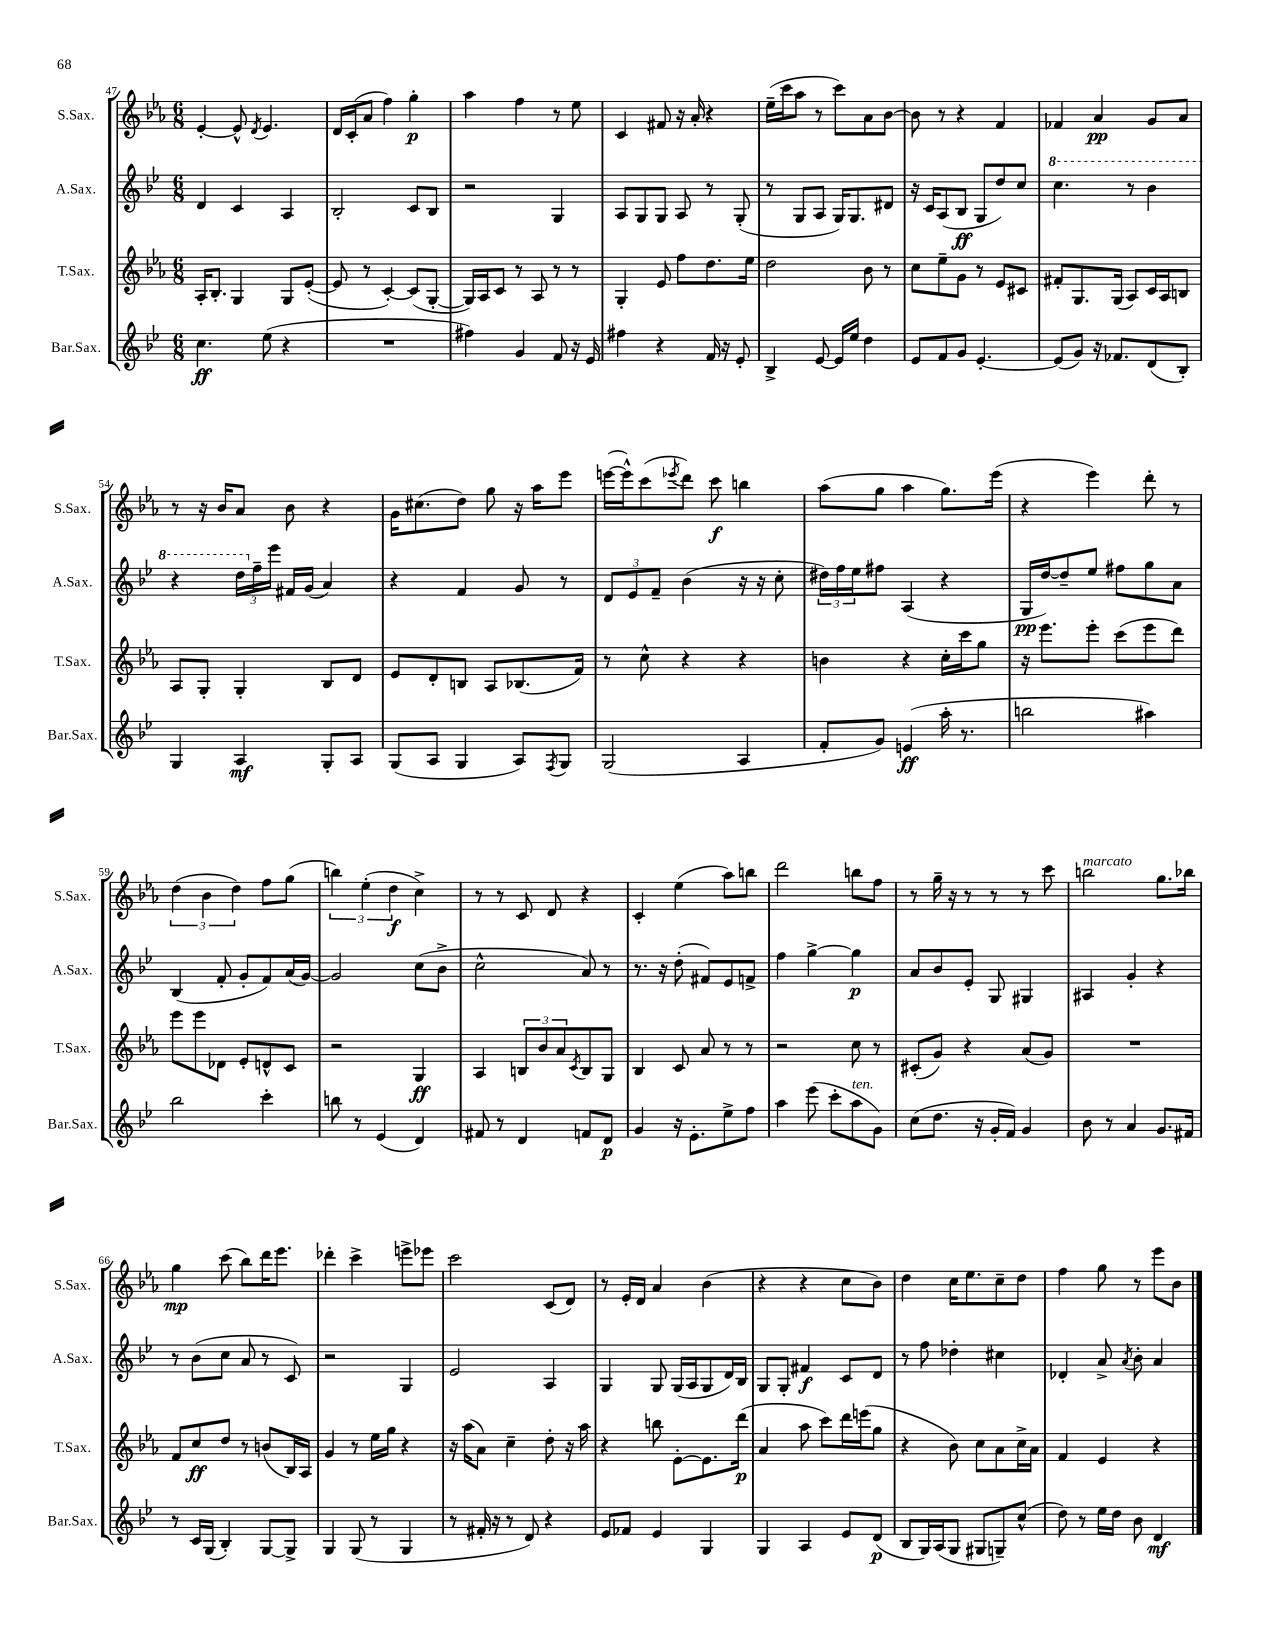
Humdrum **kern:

**kern	**dynam	**kern	**dynam	**kern	**dynam	**kern	**dynam
*part4	*part4	*part3	*part3	*part2	*part2	*part1	*part1
*staff4	*staff4	*staff3	*staff3	*staff2	*staff2	*staff1	*staff1
*I"Bar.Sax.	*	*I"T.Sax.	*	*I"A.Sax.	*	*I"S.Sax.	*
*I'Bar.Sax.	*	*I'T.Sax.	*	*I'A.Sax.	*	*I'S.Sax.	*
*clefG2	*	*clefG2	*	*clefG2	*	*clefG2	*
*k[b-e-]	*	*k[b-e-a-]	*	*k[b-e-]	*	*k[b-e-a-]	*
*M6/8	*	*M6/8	*	*M6/8	*	*M6/8	*
=47	=47	=47	=47	=47	=47	=47	=47
4.cc\	ff	16A-'/KL	.	4d/	.	[4e-'/	.
.	.	8.B-'/J	.	.	.	.	.
.	.	4G/	.	4c/	.	8e-^^/]	.
.	.	.	.	.	.	8qd/	.
(8ee-\	.	.	.	.	.	4.e-/	.
4r	.	8G/L	.	4A/	.	.	.
.	.	([8e-'/J	.	.	.	.	.
=48	=48	=48	=48	=48	=48	=48	=48
2.r	.	8e-/]	.	2B-'/	.	16d/LL	.
.	.	.	.	.	.	(16c'/J	.
.	.	8r	.	.	.	8a-/J	.
.	.	[4c'/)	.	.	.	4ff\)	.
.	.	(8c/L]	.	8c/L	.	4gg'\	p
.	.	[8G'/J	.	8B-/J	.	.	.
=49	=49	=49	=49	=49	=49	=49	=49
4ff#X\)	.	16G/LL])	.	2r	.	4aa-\	.
.	.	16A-/J	.	.	.	.	.
.	.	8c/J	.	.	.	.	.
4g/	.	8r	.	.	.	4ff\	.
.	.	8A-/	.	.	.	.	.
8f/	.	8r	.	4G/	.	8r	.
16r	.	8r	.	.	.	8ee-\	.
16e-/	.	.	.	.	.	.	.
=50	=50	=50	=50	=50	=50	=50	=50
4ff#X\	.	4G'/	.	8A/L	.	4c/	.
.	.	.	.	8G/	.	.	.
4r	.	8e-/	.	8G/J	.	8f#X/	.
.	.	8ff\L	.	8A/	.	16r	.
.	.	.	.	.	.	16a-'/	.
16f/	.	8.dd\	.	8r	.	4r	.
16r	.	.	.	.	.	.	.
8e-'/	.	.	.	(8G'/	.	.	.
.	.	16ee-\Jk	.	.	.	.	.
=51	=51	=51	=51	=51	=51	=51	=51
4B-^/	.	2dd\	.	8r	.	(16ee-~\LL	.
.	.	.	.	.	.	16ccc\J	.
.	.	.	.	8G/L	.	8aa-\J	.
[8e-/	.	.	.	8A/J	.	8r	.
16e-/LL]	.	.	.	16G/KL)	.	8ccc\L)	.
16ee-/JJ	.	.	.	8.G/	.	.	.
4dd\	.	8b-\	.	.	.	8a-\	.
.	.	8r	.	8d#X/J	.	[8b-\J	.
=52	=52	=52	=52	=52	=52	=52	=52
8e-/L	.	8cc\L	.	16r	.	8b-\]	.
.	.	.	.	16c/KL	.	.	.
8f/	.	8ee-~\	.	(8A/	.	8r	.
8g/J	.	8g\J	.	8B-/J	ff	4r	.
[4.e-'/	.	8r	.	8G/L	.	.	.
.	.	8e-/L	.	8dd/)	.	4f/	.
.	.	8c#X/J	.	8cc/J	.	.	.
=53	=53	=53	=53	=53	=53	=53	=53
*	*	*	*	*8va	*	*	*
(8e-/L]	.	8f#X'/L	.	4.ccc\	.	4f-X/	.
8g/J)	.	8.G/	.	.	.	.	.
16r	.	.	.	.	.	4a-/	pp
8.f-X/L	.	(16G/Jk	.	.	.	.	.
.	.	8A-/L)	.	8r	.	.	.
(8d/	.	16c/L	.	4bb-\	.	8g/L	.
.	.	16A-/J	.	.	.	.	.
8B-'/J)	.	8Bn/J	.	.	.	8a-/J	.
!!LO:LB:g=z
=54	=54	=54	=54	=54	=54	=54	=54
4G/	.	8A-/L	.	4r	.	8r	.
.	.	8G'/J	.	.	.	16r	.
.	.	.	.	.	.	16b-/KL	.
4A/	mf	4G'/	.	24ddd\LL	.	8a-/J	.
*	*	*	*	*X8va	*	*	*
.	.	.	.	24ff~\	.	.	.
.	.	.	.	24eee-\JJ	.	.	.
.	.	.	.	16f#X/LL	.	8b-\	.
.	.	.	.	(16g/JJ	.	.	.
8G'/L	.	8B-/L	.	4a/)	.	4r	.
8A/J	.	8d/J	.	.	.	.	.
=55	=55	=55	=55	=55	=55	=55	=55
(8G/L	.	8e-/L	.	4r	.	16g\KL	.
.	.	.	.	.	.	(8.cc#X\	.
8A/J	.	8d'/	.	.	.	.	.
4G/	.	8Bn/J	.	4f/	.	8dd\J)	.
.	.	8A-/L	.	.	.	8gg\	.
8A/L)	.	(8.B-X/	.	8g/	.	16r	.
.	.	.	.	.	.	16aa-\KL	.
8qF/	.	.	.	.	.	.	.
8G/J	.	.	.	8r	.	8eee-\J	.
.	.	16f/Jk)	.	.	.	.	.
=56	=56	=56	=56	=56	=56	=56	=56
(2G/	.	8r	.	12d/L	.	([16eeen\LL	.
.	.	.	.	.	.	16eee^^\J])	.
.	.	.	.	12e-/	.	.	.
.	.	8cc^^\	.	.	.	(8ccc\	.
.	.	.	.	12f~/J	.	.	.
.	.	.	.	.	.	8qeee-X/	.
.	.	4r	.	(4b-\	.	8ddd\J)	.
.	.	.	.	.	.	8ccc\	f
4A/	.	4r	.	16r	.	4bbn\	.
.	.	.	.	16r	.	.	.
.	.	.	.	8cc'\	.	.	.
=57	=57	=57	=57	=57	=57	=57	=57
8f'/L	.	4bn\	.	24dd#X\LL)	.	(8aa-\L	.
.	.	.	.	24ff\	.	.	.
.	.	.	.	24ee-\J	.	.	.
8g/J)	.	.	.	8ff#X\J	.	8gg\J	.
(4en/	ff	4r	.	(4A/	.	4aa-\	.
16aa'\	.	16cc'\LL	.	4r	.	8.gg\L)	.
8.r	.	16ccc\J	.	.	.	.	.
.	.	8gg\J	.	.	.	.	.
.	.	.	.	.	.	(16eee-\Jk	.
=58	=58	=58	=58	=58	=58	=58	=58
2bbn\	.	16r	.	16G/LL	pp	4r	.
.	.	8.eee-\L	.	[16dd/J)	.	.	.
.	.	.	.	8dd~/]	.	.	.
.	.	8eee-'\J	.	8ee-/J	.	4eee-\)	.
.	.	(8ccc\L	.	8ff#X\L	.	.	.
4aa#X\)	.	8eee-\	.	8gg\	.	8ddd'\	.
.	.	8ddd\J)	.	8a\J	.	8r	.
!!LO:LB:g=z
=59	=59	=59	=59	=59	=59	=59	=59
2bb-\	.	8eee-\L	.	(4B-/	.	(6dd\	.
.	.	8eee-\	.	.	.	.	.
.	.	.	.	.	.	6b-\	.
.	.	8d-X\J	.	8f'/	.	.	.
.	.	.	.	.	.	6dd\)	.
.	.	8e-'/L	.	8g'/L	.	.	.
4ccc'\	.	8dn^^/	.	8f/)	.	8ff\L	.
.	.	8c/J	.	(16a/L	.	(8gg\J	.
.	.	.	.	[16g/JJ)	.	.	.
=60	=60	=60	=60	=60	=60	=60	=60
8bbn\	.	2r	.	2g/]	.	6bbn\)	.
8r	.	.	.	.	.	.	.
.	.	.	.	.	.	(6ee-'\	.
(4e-/	.	.	.	.	.	.	.
.	.	.	.	.	.	6dd\	f
4d/)	.	4G/	ff	(8cc\L	.	4cc^\)	.
.	.	.	.	8b-^\J	.	.	.
=61	=61	=61	=61	=61	=61	=61	=61
8f#X/	.	4A-/	.	2cc^^\	.	8r	.
8r	.	.	.	.	.	8r	.
4d/	.	12Bn/L	.	.	.	8c/	.
.	.	12b-/	.	.	.	.	.
.	.	.	.	.	.	8d/	.
.	.	12a-/	.	.	.	.	.
.	.	8qc/	.	.	.	.	.
8fn/L	.	8B/	.	8a/)	.	4r	.
8d/J	p	8G/J	.	8r	.	.	.
=62	=62	=62	=62	=62	=62	=62	=62
4g/	.	4B-/	.	8.r	.	4c'/	.
.	.	.	.	16r	.	.	.
16r	.	8c/	.	(8dd'\	.	(4ee-\	.
8.e-'\L	.	.	.	.	.	.	.
.	.	8a-/	.	8f#X/L)	.	.	.
8ee-^\	.	8r	.	8e-/	.	8aa-\L)	.
8ff\J	.	8r	.	8fn^/J	.	8bbn\J	.
=63	=63	=63	=63	=63	=63	=63	=63
4aa\	.	2r	.	4ff\	.	2ddd\	.
(8eee-\	.	.	.	[4gg^\	.	.	.
8ccc'\L	.	.	.	.	.	.	.
!LO:TX:a:i:t=ten.	!	!	!	!	!	!	!
8aa\	.	8cc\	.	4gg\]	p	8bbn\L	.
8g\J)	.	8r	.	.	.	8ff\J	.
=64	=64	=64	=64	=64	=64	=64	=64
(8cc\L	.	(8c#X'/L	.	8a/L	.	8r	.
8.dd\J	.	8g/J)	.	8b-/	.	16gg~\	.
.	.	.	.	.	.	16r	.
.	.	4r	.	8e-'/J	.	8r	.
16r	.	.	.	.	.	.	.
16g'/LL	.	.	.	8G/	.	8r	.
16f/JJ)	.	.	.	.	.	.	.
4g/	.	(8a-/L	.	4G#X/	.	8r	.
.	.	8g/J)	.	.	.	8ccc\	.
=65	=65	=65	=65	=65	=65	=65	=65
!	!	!	!	!	!	!LO:TX:a:i:t=marcato	!
8b-\	.	2.r	.	4A#X/	.	2bbn\	.
8r	.	.	.	.	.	.	.
4a/	.	.	.	4g'/	.	.	.
8.g/L	.	.	.	4r	.	8.gg\L	.
16f#X/Jk	.	.	.	.	.	16bb-X\Jk	.
!!LO:LB:g=z
=66	=66	=66	=66	=66	=66	=66	=66
8r	.	8f/L	.	8r	.	4gg\	mp
16c/LL	.	8cc/	ff	(8b-\L	.	.	.
(16G/JJ	.	.	.	.	.	.	.
4B-'/)	.	8dd/J	.	8cc\J	.	(8ccc\	.
.	.	8r	.	8a/	.	8bb-\L)	.
[8G/L	.	(8bn/L	.	8r	.	16ddd\K	.
.	.	.	.	.	.	8.eee-\J	.
8G^/J]	.	16B-/L)	.	8c/)	.	.	.
.	.	16A-/JJ	.	.	.	.	.
=67	=67	=67	=67	=67	=67	=67	=67
4G/	.	4g/	.	2r	.	4ddd-X'\	.
(8G/	.	8r	.	.	.	4ccc^\	.
8r	.	16ee-\LL	.	.	.	.	.
.	.	16gg\JJ	.	.	.	.	.
4G/	.	4r	.	4G/	.	8eeen^\L	.
.	.	.	.	.	.	8eee-X\J	.
=68	=68	=68	=68	=68	=68	=68	=68
8r	.	16r	.	2e-/	.	2ccc\	.
.	.	(16aa-\KL	.	.	.	.	.
16f#X'/	.	8a-\J)	.	.	.	.	.
16r	.	.	.	.	.	.	.
8r	.	4cc~\	.	.	.	.	.
8d/)	.	.	.	.	.	.	.
4r	.	8dd'\	.	4A/	.	(8c/L	.
.	.	16r	.	.	.	8d/J)	.
.	.	16aa-\	.	.	.	.	.
=69	=69	=69	=69	=69	=69	=69	=69
8e-/L	.	4r	.	4G/	.	8r	.
8f-X/J	.	.	.	.	.	16e-'/LL	.
.	.	.	.	.	.	16d/JJ	.
4e-/	.	8bbn\	.	8G/	.	4a-/	.
.	.	[8e-'\L	.	(16G/LL	.	.	.
.	.	.	.	16A/J	.	.	.
4G/	.	8.e-\]	.	8G/	.	(4b-\	.
.	.	.	.	16d/L)	.	.	.
.	.	(16ddd\Jk	p	16B-/JJ	.	.	.
=70	=70	=70	=70	=70	=70	=70	=70
4G/	.	4a-/	.	8G/L	.	4r	.
.	.	.	.	8G'/J	.	.	.
4A/	.	8aa-\	.	4f#X/	f	4r	.
.	.	8ccc\L)	.	.	.	.	.
8e-/L	.	16ddd\L	.	8c/L	.	8cc\L	.
.	.	(16eeen\J	.	.	.	.	.
(8d/J	p	8gg\J	.	8d/J	.	8b-\J)	.
=71	=71	=71	=71	=71	=71	=71	=71
8B-/L	.	4r	.	8r	.	4dd\	.
16G/L)	.	.	.	8ff\	.	.	.
(16A/J	.	.	.	.	.	.	.
8G/J	.	8b-\)	.	4dd-X'\	.	16cc\KL	.
.	.	.	.	.	.	8.ee-\	.
8G#X/L	.	8cc\L	.	.	.	.	.
8Gn~/)	.	8a-\	.	4cc#X\	.	8cc~\	.
(8cc^^/J	.	16cc^\L	.	.	.	8dd\J	.
.	.	16a-\JJ	.	.	.	.	.
=72	=72	=72	=72	=72	=72	=72	=72
8dd\)	.	4f/	.	4d-X'/	.	4ff\	.
8r	.	.	.	.	.	.	.
16ee-\LL	.	4e-/	.	8a^/	.	8gg\	.
16dd\JJ	.	.	.	.	.	.	.
.	.	.	.	8qa/	.	.	.
8b-\	.	.	.	8b-'\	.	8r	.
4d/	mf	4r	.	4a/	.	8eee-\L	.
.	.	.	.	.	.	8b-\J	.
==	==	==	==	==	==	==	==
*-	*-	*-	*-	*-	*-	*-	*-
